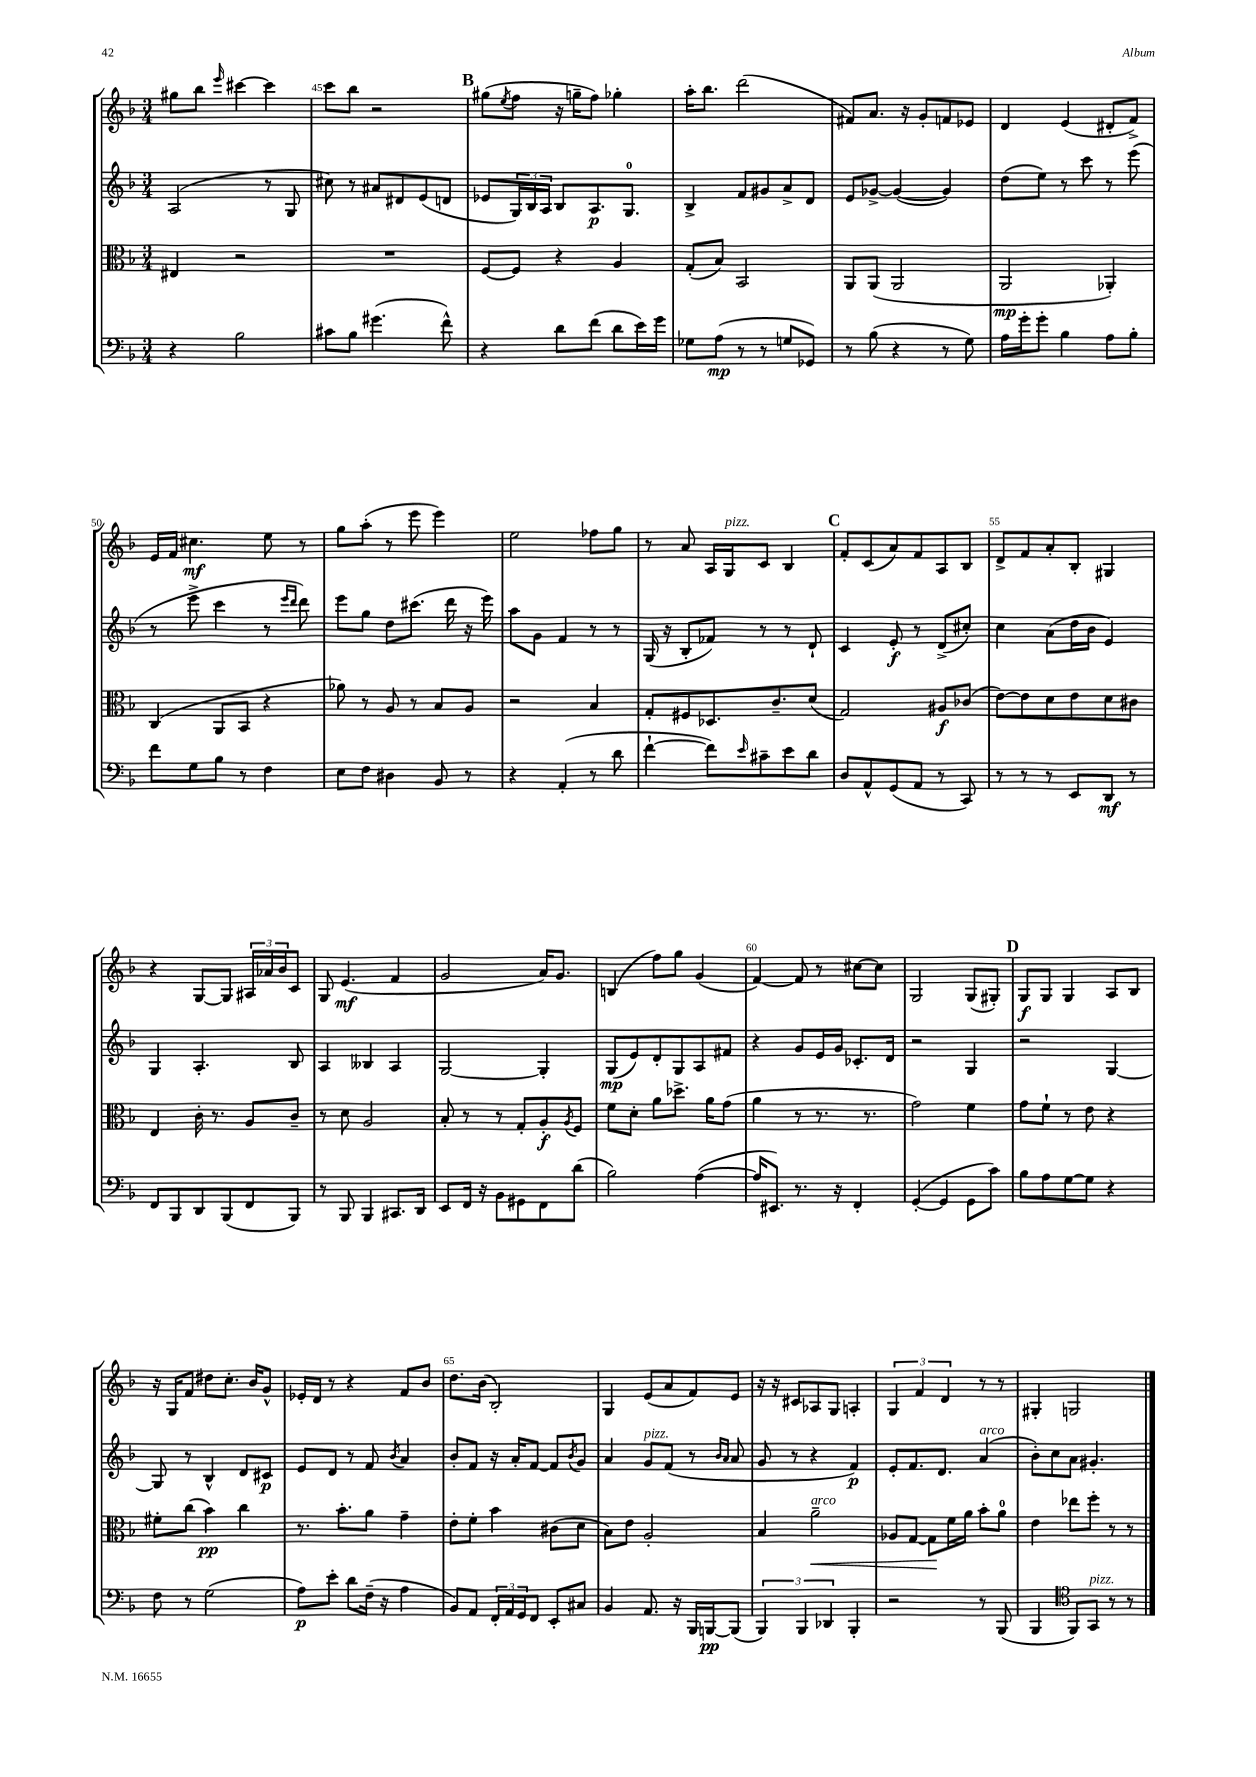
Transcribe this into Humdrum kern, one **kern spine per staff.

**kern	**dynam	**kern	**dynam	**kern	**dynam	**kern	**dynam
*part4	*part4	*part3	*part3	*part2	*part2	*part1	*part1
*staff4	*staff4	*staff3	*staff3	*staff2	*staff2	*staff1	*staff1
*clefF4	*	*clefC3	*	*clefG2	*	*clefG2	*
*k[b-]	*	*k[b-]	*	*k[b-]	*	*k[b-]	*
*M3/4	*	*M3/4	*	*M3/4	*	*M3/4	*
=44	=44	=44	=44	=44	=44	=44	=44
4r	.	4E#X/	.	(2A/	.	8gg#X\L	.
.	.	.	.	.	.	8bb-\J	.
.	.	.	.	.	.	16qqeee/	.
2B-\	.	2r	.	.	.	[4ccc#X\	.
.	.	.	.	8r	.	4ccc#\]	.
.	.	.	.	8G/	.	.	.
=45	=45	=45	=45	=45	=45	=45	=45
8c#X\L	.	2.r	.	8cc#X\)	.	8ccc\L	.
8B-\J	.	.	.	8r	.	8bb-\J	.
(4.g#X\	.	.	.	8a#X/L	.	2r	.
.	.	.	.	8d#X/	.	.	.
.	.	.	.	(8e/	.	.	.
8f^^\)	.	.	.	8dn/J	.	.	.
!!LO:REH:place=s1:t=B
=46	=46	=46	=46	=46	=46	=46	=46
4r	.	[8F/L	.	8e-X/L	.	(8gg#X\L	.
.	.	.	.	.	.	8qee/	.
.	.	8F/J]	.	24G/L)	.	8ff\J	.
.	.	.	.	24B-/	.	.	.
.	.	.	.	24A/JJ	.	.	.
8d\L	.	4r	.	8B-/L	.	16r	.
.	.	.	.	.	.	16ggn~\KL	.
(8f\J	.	.	.	8.A/	p	8ff\J)	.
8d\L	.	4A/	.	.	.	4gg-X'\	.
.	.	.	.	8.G/J	.	.	.
16e\L)	.	.	.	.	.	.	.
16g\JJ	.	.	.	.	.	.	.
=47	=47	=47	=47	=47	=47	=47	=47
8G-X\L	.	(8G'/L	.	4B-^/	.	16aa'\KL	.
.	.	.	.	.	.	8.bb-\J	.
(8A\J	mp	8B-/J)	.	.	.	.	.
8r	.	2BB-/	.	8f/L	.	(2ddd\	.
8r	.	.	.	8g#X/	.	.	.
8Gn/L	.	.	.	8a^/	.	.	.
8GG-X/J)	.	.	.	8d/J	.	.	.
=48	=48	=48	=48	=48	=48	=48	=48
8r	.	8AA/L	.	8e/L	.	8f#X/L)	.
(8B-\	.	(8AA/J	.	[8g-X^/J	.	8.a/J	.
4r	.	2AA/	.	(4g-/_	.	.	.
.	.	.	.	.	.	16r	.
.	.	.	.	.	.	8g'/L	.
8r	.	.	.	4g-/])	.	8fn/	.
8G\)	.	.	.	.	.	8e-X/J	.
=49	=49	=49	=49	=49	=49	=49	=49
16A\LL	.	2AA/	mp	(8dd\L	.	4d/	.
16g'\J	.	.	.	.	.	.	.
8g'\J	.	.	.	8ee\J)	.	.	.
4B-\	.	.	.	8r	.	(4e/	.
.	.	.	.	8ccc\	.	.	.
8A\L	.	4AA-X'/)	.	8r	.	8d#X'/L	.
8B-'\J	.	.	.	(8eee\	.	8f^/J)	.
!!LO:LB:g=z
=50	=50	=50	=50	=50	=50	=50	=50
8f\L	.	(4C/	.	8r	.	16e/LL	.
.	.	.	.	.	.	16f/JJ	.
8G\	.	.	.	8eee^\	.	4.cc#X\	mf
8B-\J	.	8AA/L	.	4ccc\	.	.	.
8r	.	8BB-/J	.	.	.	.	.
4F\	.	4r	.	8r	.	8ee\	.
.	.	.	.	16qqeee/LL	.	.	.
.	.	.	.	16qqddd/JJ	.	.	.
.	.	.	.	8ddd\)	.	8r	.
=51	=51	=51	=51	=51	=51	=51	=51
8E\L	.	8a-X\)	.	8eee\L	.	8gg\L	.
8F\J	.	8r	.	8gg\J	.	(8aa'\J	.
4D#X\	.	8A/	.	8dd\L	.	8r	.
.	.	8r	.	(8.ccc#X\J	.	8eee\	.
8BB-/	.	8B-/L	.	.	.	4eee\)	.
.	.	.	.	16ddd\	.	.	.
8r	.	8A/J	.	16r	.	.	.
.	.	.	.	16eee\)	.	.	.
=52	=52	=52	=52	=52	=52	=52	=52
4r	.	2r	.	8aa\L	.	2ee\	.
.	.	.	.	8g\J	.	.	.
(4AA'/	.	.	.	4f/	.	.	.
8r	.	4B-/	.	8r	.	8ff-X\L	.
8d\	.	.	.	8r	.	8gg\J	.
=53	=53	=53	=53	=53	=53	=53	=53
[4f`\	.	8G'/L	.	(16G/	.	8r	.
.	.	.	.	16r	.	.	.
.	.	8F#X/	.	8B-'/L	.	8a/	.
8f\L])	.	8.D-X/	.	8f-X/J)	.	16A/LL	.
!	!	!	!	!	!	!LO:TX:a:i:t=pizz.	!
.	.	.	.	.	.	16G/J	.
16qqe/	.	.	.	.	.	.	.
8c#X~\	.	.	.	8r	.	8c/J	.
.	.	8.c~/	.	.	.	.	.
8e\	.	.	.	8r	.	4B-/	.
8d\J	.	(8d/J	.	8d`/	.	.	.
!!LO:REH:place=s1:t=C
=54	=54	=54	=54	=54	=54	=54	=54
8D/L	.	2G/)	.	4c/	.	8f'/L	.
8AA^^/	.	.	.	.	.	(8c/	.
(8GG/	.	.	.	8e'/	f	8a/)	.
8AA/J	.	.	.	8r	.	8f/	.
8r	.	8A#X/L	f	(8d^/L	.	8A/	.
8CC/)	.	(8c-X/J	.	8cc#X'/J)	.	8B-/J	.
=55	=55	=55	=55	=55	=55	=55	=55
8r	.	[8e\L)	.	4cc\	.	8d^/L	.
8r	.	8e\]	.	.	.	8f/	.
8r	.	8d\	.	(8a\L	.	8a'/	.
8EE/L	.	8e\	.	16dd\L	.	8B-'/J	.
.	.	.	.	16b-\JJ	.	.	.
8DD/J	mf	8d\	.	4e/)	.	4G#X/	.
8r	.	8c#X\J	.	.	.	.	.
!!LO:LB:g=z
=56	=56	=56	=56	=56	=56	=56	=56
8FF/L	.	4E/	.	4G/	.	4r	.
8BBB-/	.	.	.	.	.	.	.
8DD/	.	16c'\	.	4.A'/	.	[8G/L	.
.	.	8.r	.	.	.	.	.
(8BBB-/	.	.	.	.	.	8G/J]	.
8FF/	.	8A/L	.	.	.	24A#X/LL	.
.	.	.	.	.	.	24a-X/	.
.	.	.	.	.	.	24b-/J	.
8BBB-/J)	.	8c~/J	.	8B-/	.	8c/J	.
=57	=57	=57	=57	=57	=57	=57	=57
8r	.	8r	.	4A/	.	8G/	.
8BBB-/	.	8d\	.	.	.	(4.e/	mf
4BBB-/	.	2A/	.	4B--X/	.	.	.
8.CC#X/L	.	.	.	4A/	.	4f/	.
16DD/Jk	.	.	.	.	.	.	.
=58	=58	=58	=58	=58	=58	=58	=58
8EE/L	.	8B-'/	.	[2G/	.	2g/	.
16FF/Jk	.	8r	.	.	.	.	.
16r	.	.	.	.	.	.	.
8BB-\L	.	8r	.	.	.	.	.
8GG#X\	.	8G'/L	.	.	.	.	.
8FF\	.	8A'/	f	4G'/]	.	16a/KL)	.
.	.	.	.	.	.	8.g/J	.
.	.	8qA/	.	.	.	.	.
(8d\J	.	8F/J	.	.	.	.	.
=59	=59	=59	=59	=59	=59	=59	=59
2B-\)	.	8f\L	.	(8G/L	mp	(4Bn/	.
.	.	8d'\J	.	8e/)	.	.	.
.	.	8a\L	.	8d'/	.	8ff\L)	.
.	.	8.dd-X^\J	.	8G/	.	8gg\J	.
([4A\	.	.	.	8A/	.	(4g/	.
.	.	16a\KL	.	.	.	.	.
.	.	(8g\J	.	8f#X/J	.	.	.
=60	=60	=60	=60	=60	=60	=60	=60
16A/KL]	.	4a\	.	4r	.	[4f/)	.
8.EE#X/J)	.	.	.	.	.	.	.
8.r	.	8r	.	8g/L	.	8f/]	.
.	.	8.r	.	16e/L	.	8r	.
16r	.	.	.	16g/JJ	.	.	.
4FF'/	.	.	.	8.c-X'/L	.	[8cc#X\L	.
.	.	8.r	.	.	.	.	.
.	.	.	.	.	.	8cc#\J]	.
.	.	.	.	16d/Jk	.	.	.
=61	=61	=61	=61	=61	=61	=61	=61
([4GG'/	.	2g\)	.	2r	.	2G/	.
4GG/]	.	.	.	.	.	.	.
8GG\L	.	4f\	.	4G/	.	(8G/L	.
8c\J)	.	.	.	.	.	8G#X'/J)	.
!!LO:REH:place=s1:t=D
=62	=62	=62	=62	=62	=62	=62	=62
8B-\L	.	8g\L	.	2r	.	8G/L	f
8A\	.	8f`\J	.	.	.	8G/J	.
[8G\	.	8r	.	.	.	4G/	.
8G\J]	.	8e\	.	.	.	.	.
4r	.	4r	.	[4G/	.	8A/L	.
.	.	.	.	.	.	8B-/J	.
!!LO:LB:g=z
=63	=63	=63	=63	=63	=63	=63	=63
8F\	.	8f#X'\L	.	8G/]	.	16r	.
.	.	.	.	.	.	16G/KL	.
8r	.	(8cc\J	.	8r	.	8f/J	.
(2G\	.	4b-\)	pp	4B-^^/	.	8dd#X\L	.
.	.	.	.	.	.	8.cc'\J	.
.	.	4cc\	.	8d/L	.	.	.
.	.	.	.	.	.	16b-/KL	.
.	.	.	.	8c#X/J	p	8g^^/J	.
=64	=64	=64	=64	=64	=64	=64	=64
8A\L)	p	8.r	.	8e/L	.	16e-X'/LL	.
.	.	.	.	.	.	16d/JJ	.
8e'\J	.	.	.	8d/J	.	8r	.
.	.	8.b-'\L	.	.	.	.	.
8d\L	.	.	.	8r	.	4r	.
(16F~\Jk	.	8a\J	.	8f/	.	.	.
16r	.	.	.	.	.	.	.
.	.	.	.	8qb-/	.	.	.
4A\	.	4g~\	.	4a/	.	8f/L	.
.	.	.	.	.	.	8b-/J	.
=65	=65	=65	=65	=65	=65	=65	=65
8BB-/L)	.	8e'\L	.	8b-'/L	.	8.dd\L	.
8AA/J	.	8f'\J	.	8f/J	.	.	.
.	.	.	.	.	.	(16b-\Jk	.
24FF'/LL	.	4b-\	.	16r	.	2B-'/)	.
24AA/	.	.	.	.	.	.	.
.	.	.	.	16a'/KL	.	.	.
24GG/J	.	.	.	.	.	.	.
8FF/J	.	.	.	[8f/J	.	.	.
8EE'/L	.	(8c#X\L	.	8f/L]	.	.	.
.	.	.	.	8qb-/	.	.	.
8C#X/J	.	8d\J	.	8g/J	.	.	.
=66	=66	=66	=66	=66	=66	=66	=66
4BB-/	.	8B-\L)	.	4a/	.	4G/	.
.	.	8e\J	.	.	.	.	.
!	!	!	!	!LO:TX:a:i:t=pizz.	!	!	!
8.AA/	.	2A'/	.	8g/L	.	(8e/L	.
.	.	.	.	(8f/J	.	8a/	.
16r	.	.	.	.	.	.	.
16BBB-/LL	.	.	.	8r	.	8f/)	.
[16BBBn/J	pp	.	.	.	.	.	.
.	.	.	.	16qqb-/LL	.	.	.
.	.	.	.	16qqa/JJ	.	.	.
(8BBB/J]	.	.	.	8a/	.	8e/J	.
=67	=67	=67	=67	=67	=67	=67	=67
6BBB-/)	.	4B-/	.	8g/	.	16r	.
.	.	.	.	.	.	16r	.
.	.	.	.	8r	.	8c#X/L	.
6BBB-/	.	.	.	.	.	.	.
!	!	!LO:TX:a:i:t=arco	!	!	!	!	!
!	!	!	!LO:HP:b	!	!	!	!
.	.	2a~\	<	4r	.	8A-X/	.
6DD-X/	.	.	.	.	.	.	.
.	.	.	.	.	.	8G/J	.
4BBB-'/	.	.	.	4f/)	p	4An'/	.
=68	=68	=68	=68	=68	=68	=68	=68
2r	.	8A-X/L	.	8e'/L	.	6G/	.
.	.	[8G/J	.	8.f/	.	.	.
.	.	.	.	.	.	6f/	.
.	.	8G\L]	.	.	.	.	.
.	.	.	.	8.d/J	.	.	.
.	.	.	.	.	.	6d/	.
.	.	16f\L	[	.	.	.	.
.	.	16a\JJ	.	.	.	.	.
!	!	!	!	!LO:TX:a:i:t=arco	!	!	!
8r	.	8b-'\L	.	(4a/	.	8r	.
(8BBB-/	.	8a\J	.	.	.	8r	.
=69	=69	=69	=69	=69	=69	=69	=69
4BBB-/	.	4e\	.	8b-'\L)	.	4G#X'/	.
.	.	.	.	8cc\	.	.	.
*clefC4	*	*	*	*	*	*	*
8FF/L)	.	8ee-X\L	.	8a\J	.	2Gn/	.
!LO:TX:a:i:t=pizz.	!	!	!	!	!	!	!
8GG/J	.	8ff'\J	.	4.g#X'/	.	.	.
8r	.	8r	.	.	.	.	.
8r	.	8r	.	.	.	.	.
==	==	==	==	==	==	==	==
*-	*-	*-	*-	*-	*-	*-	*-
